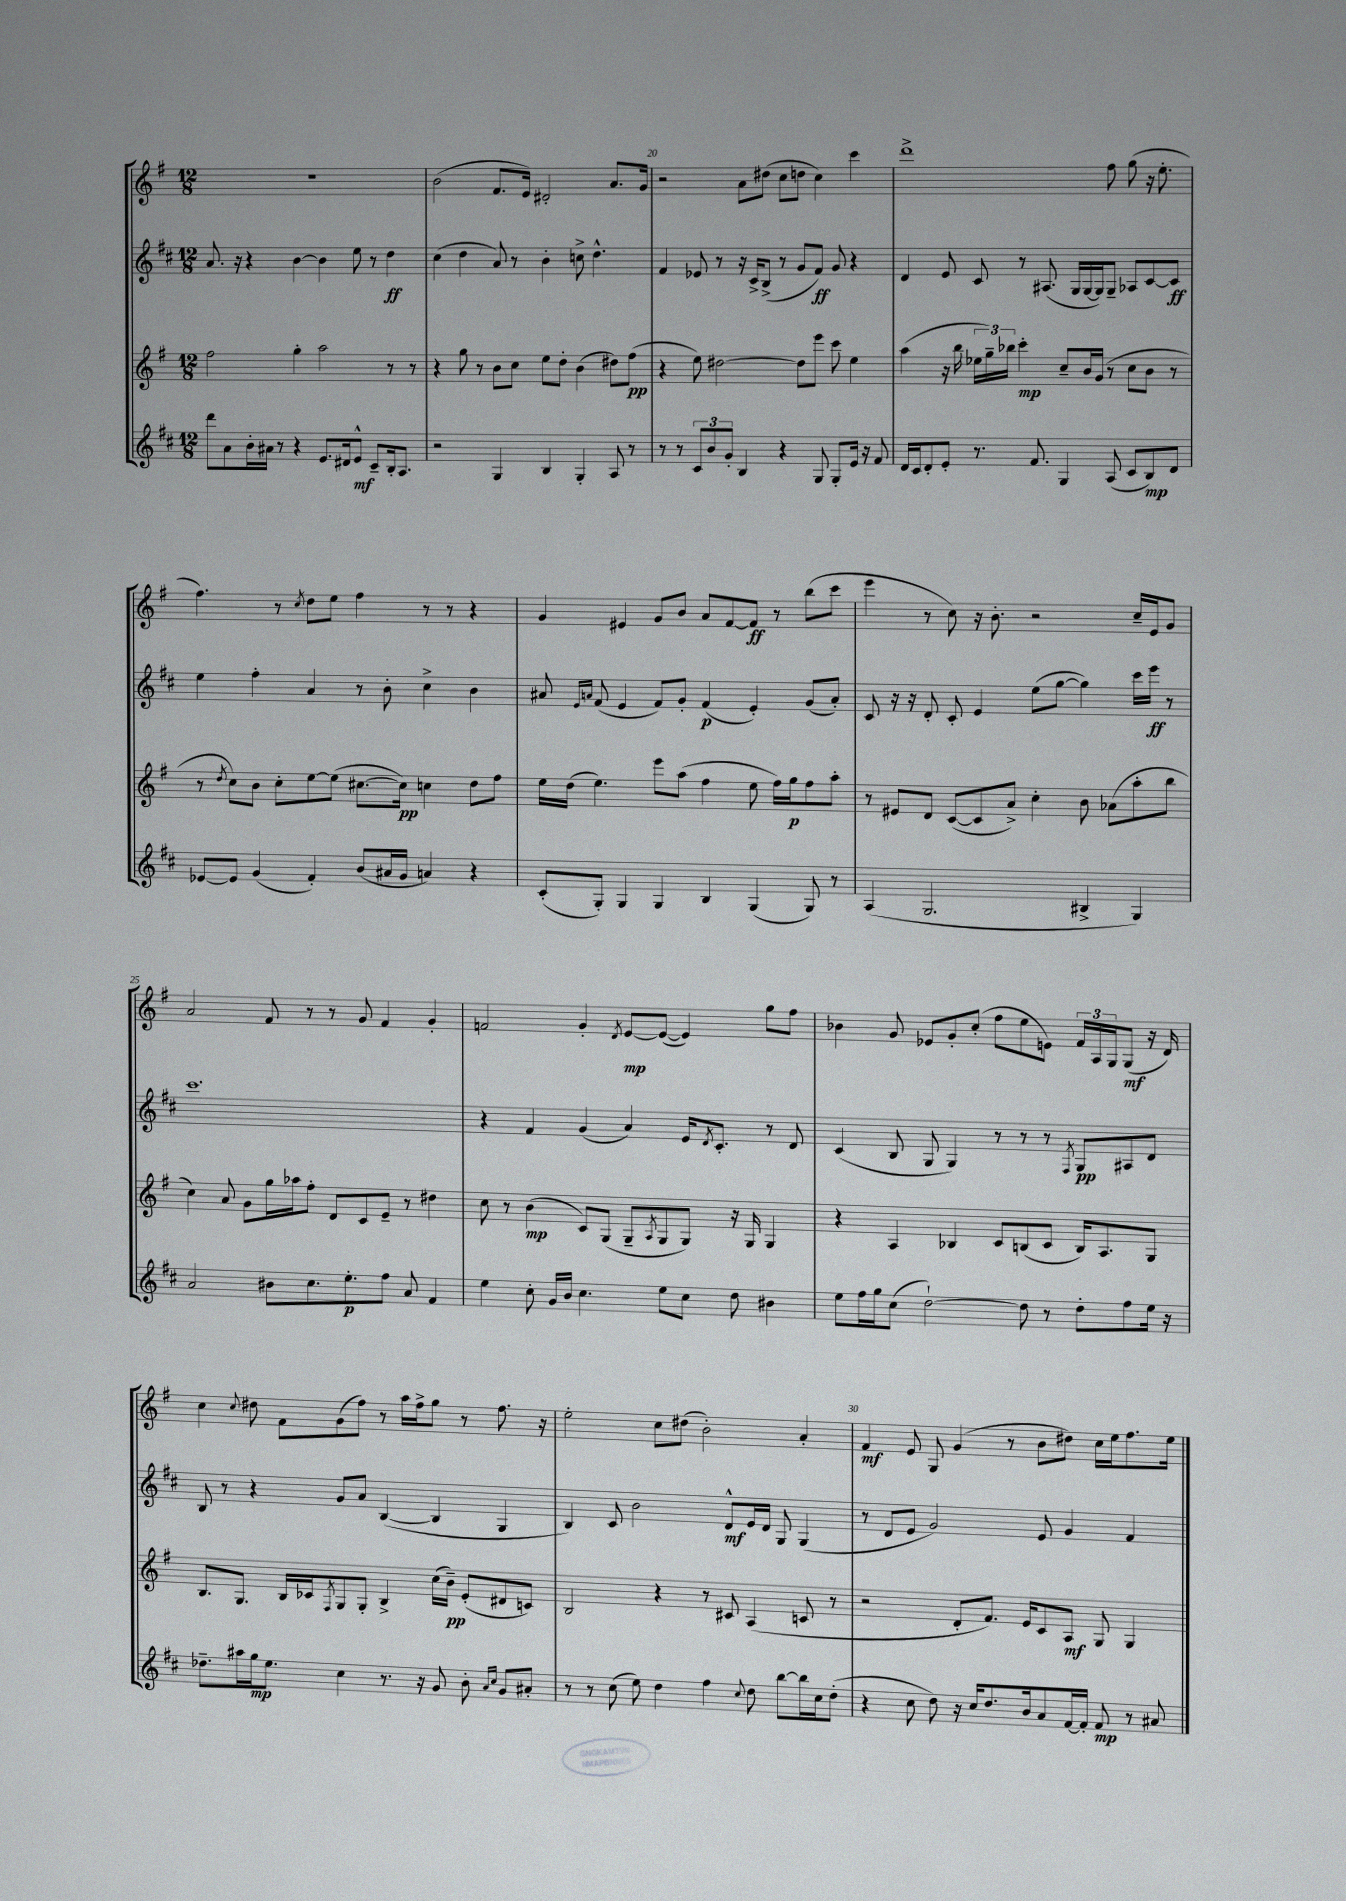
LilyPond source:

<<
\new StaffGroup <<
\new Staff = "s0" {
    \clef treble \key g \major \numericTimeSignature \time 12/8
    R1. |
    b'2( fis'8. e'16) dis'2-. a'8. g'16 |
    r2 a'8 dis''8( c''8 d''8 c''4) c'''4 |
    d'''1-> fis''8 g''8( r16 e''8.-. |
    fis''4.) r8 \acciaccatura { c''8 } d''8 e''8 fis''4 r8 r8 r4 |
    g'4 eis'4 g'8 b'8 a'8 fis'8~ fis'8\ff r8 b''8( c'''8 |
    e'''4 r8 c''8) r16 b'8.-. r2 c''16-- e'16 g'8 |
    a'2 fis'8 r8 r8 g'8 fis'4 g'4-. |
    f'2 g'4-. \acciaccatura { d'8 } e'8~\mp e'8~( e'4) g''8 fis''8 |
    bes'4 g'8 ees'8 g'8-. c''8-.( fis''8 e''8 e'8) \tuplet 3/2 { fis'16 a16 g16 } g8\mf( r16 d'16) |
    c''4 \appoggiatura { c''8 } dis''8 fis'8 g'8( fis''8) r8 a''16 fis''16-> g''8 r8 fis''8. r16 |
    e''2-. c''8 dis''8( b'2-.) a'4-. |
    fis'4\mf e'8 g8 g'4( r8 b'8 dis''8) c''16 e''16 fis''8. e''16 \bar "|." |
}
\new Staff = "s1" {
    \clef treble \key d \major \numericTimeSignature \time 12/8
    a'8. r16 r4 b'4~ b'4 e''8 r8 d''4\ff |
    cis''4( d''4 a'8) r8 b'4-. c''8-> d''4.-^ |
    fis'4 ees'8 r8 r16 cis'16-> b8->( r8 g'8 fis'8\ff) g'8 r4 |
    d'4 e'8 cis'8 r8 ais8.( g16 g16~ g16) g8-- aes8 cis'8~ cis'8\ff |
    e''4 fis''4-. a'4 r8 b'8-. cis''4-> b'4 |
    ais'8 \grace { e'16 a'16 } fis'8( e'4 fis'8) g'8-. fis'4\p( e'4-.) g'8( a'8-.) |
    cis'8 r16 r16 d'8-. cis'8-. e'4 e''8( g''8~ g''4) cis'''16 e'''16\ff r8 |
    cis'''1. |
    r4 fis'4 g'4( a'4) e'16 \acciaccatura { d'8 } cis'8.-. r8 d'8 |
    cis'4( b8 g8 g4) r8 r8 r8 \acciaccatura { fis8 } g8\pp ais8 d'8 |
    b8 r8 r4 g'8 a'8 b4~( b4 g4 |
    b4) cis'8 b'2 d'8-^\mf e'16 d'16 g8 g4( |
    r8 d'8 e'8 g'2) e'8 g'4 fis'4 \bar "|." |
}
\new Staff = "s2" {
    \clef treble \key g \major \numericTimeSignature \time 12/8
    fis''2 g''4-. a''2 r8 r8 |
    r4 g''8 r8 b'8 c''8 e''8 d''8-. b'4( dis''8) fis''8\pp( |
    r4 e''8) dis''2~ dis''8 e'''8 c'''8 e''4 |
    a''4( r16 b''16 \tuplet 3/2 { ees''16 g''16--) bes''16 } c'''4-.\mp c''8-- b'16 g'16( r8 c''8 b'8 r8 |
    r8 \acciaccatura { d''8 } c''8) b'8 c''8-. e''8~ e''8( cis''8.~ cis''16\pp) c''4 d''8 fis''8 |
    e''16 d''16( e''4.) e'''8 a''8( fis''4 e''8 fis''16) g''16\p fis''8 a''8-. |
    r8 eis'8 d'8 c'8~( c'8 a'8->) c''4-. b'8 aes'8( a''8-. b''8 |
    c''4) a'8 g'8 g''16 aes''16 fis''8-. d'8 c'8 e'8-- r8 dis''4 |
    c''8 r8 b'4\mp( c'8) g8( g8-- \acciaccatura { a8 } g8 g8) r16 g16 g4 |
    r4 a4 bes4 c'8 b8( c'8 b16) a8. g8 |
    b8. g8. b16 ces'16 \acciaccatura { fis8 } g8 g8-. b4-> c''16( b'16--\pp) e'8-.( dis'8 c'8) |
    b2 r4 r8 cis'8 a4( c'8 r8 |
    r2 d'8-. fis'8.) e'16 c'8 a8\mf g8 g4 \bar "|." |
}
\new Staff = "s3" {
    \clef treble \key d \major \numericTimeSignature \time 12/8
    d'''8 a'8 b'16-. ais'16 r8 r4 e'8. dis'16 e'8-^\mf cis'8-- b16-. a8. |
    r2 g4 b4 g4-. a8 r8 |
    r8 r8 \tuplet 3/2 { cis'8 b'8 g'8-. } b4 r4 g8 g8-. e'16 r16 fis'8 |
    d'16 cis'16 d'8-. e'8-. r8. fis'8. g4 a8( cis'8 b8\mp) d'8 |
    ees'8~ ees'8 g'4( fis'4-.) b'8( ais'16 g'16 a'4) r4 |
    cis'8-.( g8-.) g4 g4 b4 g4( g8) r8 |
    a4( g2. bis4-> g4) |
    a'2 bis'8 cis''8. e''8.-.\p fis''8 a'8 fis'4 |
    e''4 cis''8-. g'16 b'16 cis''4. e''8 cis''8 d''8 bis'4 |
    e''8 fis''16 g''16 cis''8( d''2~-!) d''8 r8 d''8-. fis''8 e''16 r16 |
    des''8.-- ais''16 g''16\mp e''8. cis''4 r8. r16 g'8 b'8-. \grace { a'16 cis''16 } g'8 ais'8-. |
    r8 r8 cis''8( e''8) d''4 fis''4 \appoggiatura { cis''8 } d''8 b''8~ b''16 cis''16 d''8-.( |
    r4 cis''8 d''8) r16 cis''16 d''8. b'16 a'8 fis'16~ fis'16-. fis'8\mp r8 ais'8 \bar "|." |
}
>>
>>
\layout { \context { \Score currentBarNumber = #18 \override BarNumber.break-visibility = ##(#f #t #t) barNumberVisibility = #(every-nth-bar-number-visible 5) } }
